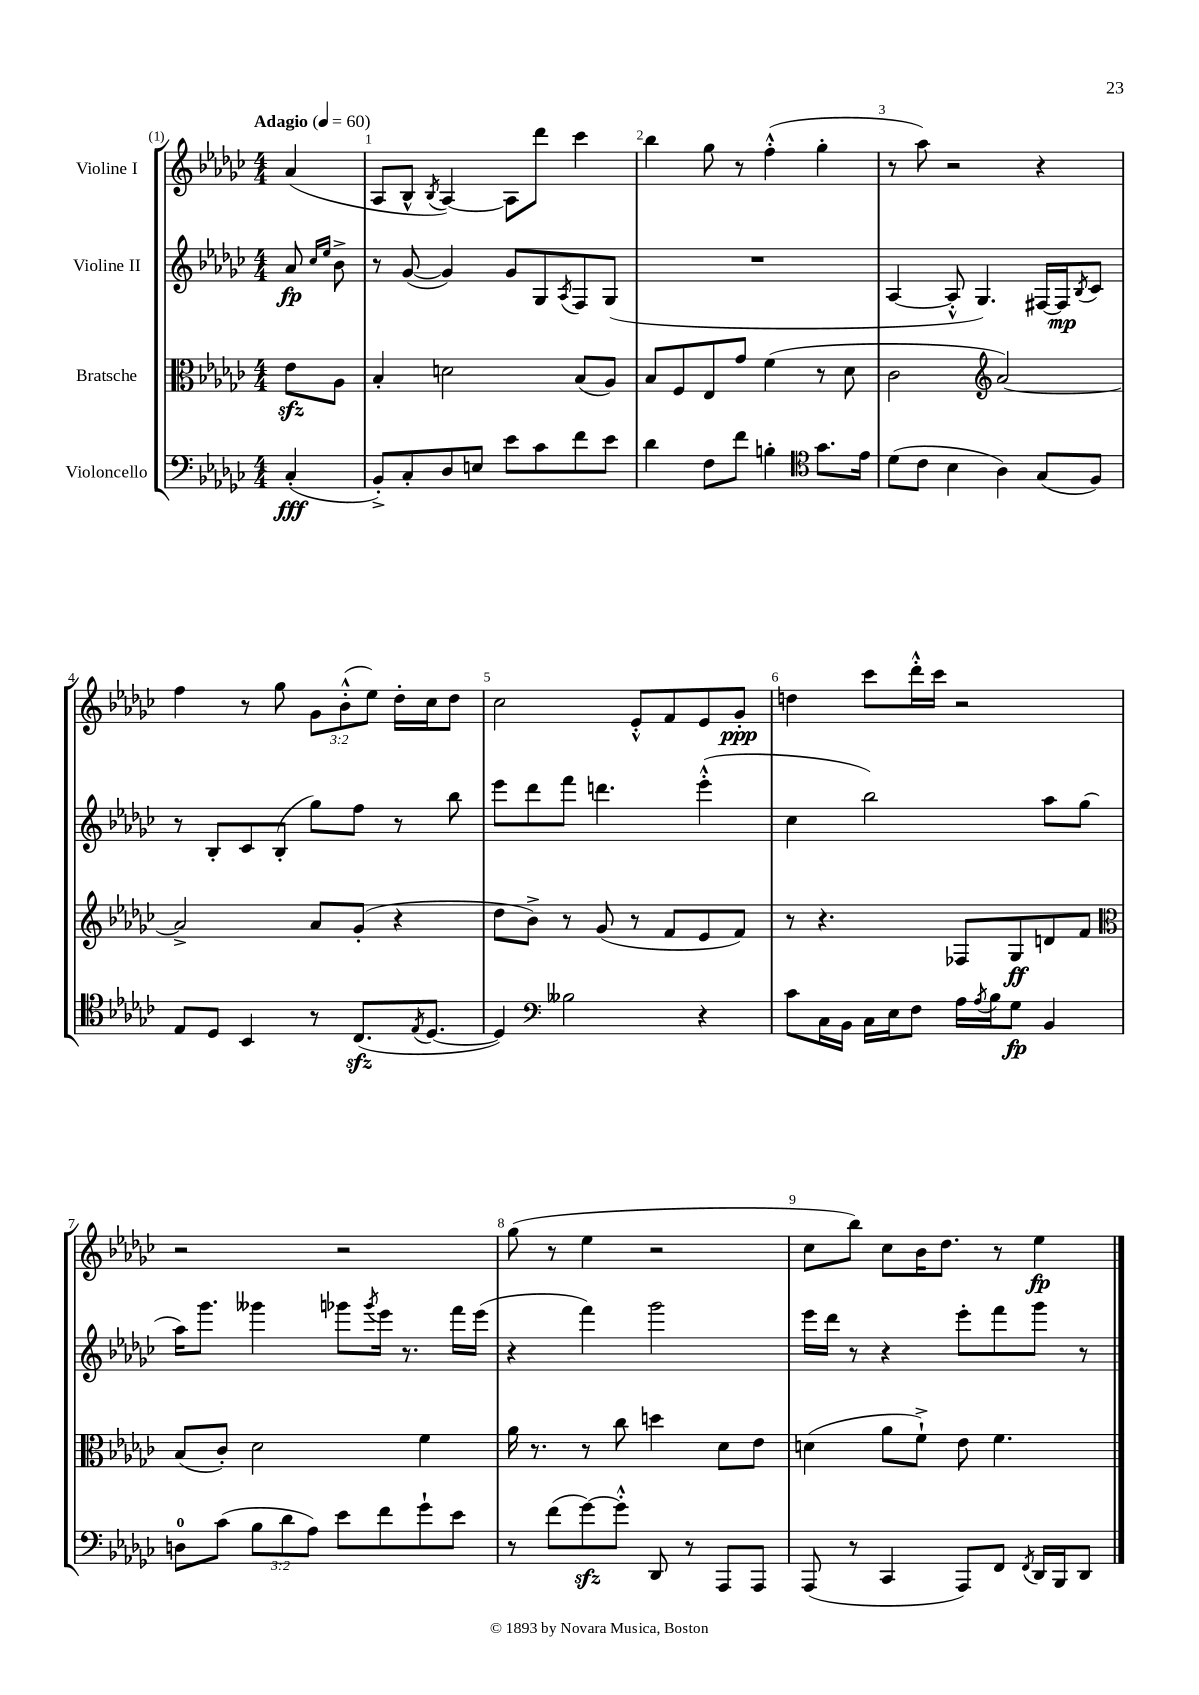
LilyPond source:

<<
\new StaffGroup <<
\new Staff = "s0" \with { instrumentName = "Violine I" } {
    \clef treble \key ges \major \numericTimeSignature \time 4/4 \override Staff.TupletNumber.text = #tuplet-number::calc-fraction-text \partial 4 \tempo "Adagio" 4 = 60
    aes'4( |
    aes8 bes8-^ \acciaccatura { bes8 } aes4~) aes8 des'''8 ces'''4 |
    bes''4 ges''8 r8 f''4-.-^( ges''4-. |
    r8 aes''8) r2 r4 |
    f''4 r8 ges''8 \tuplet 3/2 { ges'8 bes'8-.-^( ees''8) } des''16-. ces''16 des''8 |
    ces''2 ees'8-.-^ f'8 ees'8 ges'8-.\ppp |
    d''4 ces'''8 des'''16-.-^ ces'''16 r2 |
    r2 r2 |
    ges''8( r8 ees''4 r2 |
    ces''8 bes''8) ces''8 bes'16 des''8. r8 ees''4\fp \bar "|." |
}
\new Staff = "s1" \with { instrumentName = "Violine II" } {
    \clef treble \key ges \major \numericTimeSignature \time 4/4 \partial 4
    aes'8\fp \grace { ces''16 ees''16 } bes'8-> |
    r8 ges'8~( ges'4) ges'8 ges8 \acciaccatura { aes8 } f8 ges8( |
    R1 |
    aes4~ aes8-.-^ ges4.) fis16~ fis16\mp \acciaccatura { bes8 } ces'8 |
    r8 bes8-. ces'8 bes8-.( ges''8) f''8 r8 bes''8 |
    ees'''8 des'''8 f'''8 d'''4. ees'''4-.-^( |
    ces''4 bes''2) aes''8 ges''8( |
    aes''16) ges'''8. geses'''4 ges'''8 \acciaccatura { ges'''8 } ees'''16 r8. f'''16 ees'''16( |
    r4 f'''4) ges'''2 |
    ees'''16 des'''16 r8 r4 ees'''8-. f'''8 ges'''8 r8 \bar "|." |
}
\new Staff = "s2" \with { instrumentName = "Bratsche" } {
    \clef alto \key ges \major \numericTimeSignature \time 4/4 \partial 4
    ees'8\sfz aes8 |
    bes4-. d'2 bes8( aes8) |
    bes8 f8 ees8 ges'8 f'4( r8 des'8 |
    ces'2 \clef treble aes'2~) |
    aes'2-> aes'8 ges'8-.( r4 |
    des''8 bes'8->) r8 ges'8( r8 f'8 ees'8 f'8) |
    r8 r4. fes8 ges8\ff d'8 f'8 |
    \clef alto bes8( ces'8-.) des'2 f'4 |
    aes'16 r8. r8 ces''8 d''4 des'8 ees'8 |
    d'4( aes'8 f'8-!->) ees'8 f'4. \bar "|." |
}
\new Staff = "s3" \with { instrumentName = "Violoncello" } {
    \clef bass \key ges \major \numericTimeSignature \time 4/4 \override Staff.TupletNumber.text = #tuplet-number::calc-fraction-text \partial 4
    ces4-.\fff( |
    bes,8-.->) ces8-. des8 e8 ees'8 ces'8 f'8 ees'8 |
    des'4 f8 f'8 b4-. \clef tenor ges'8. ees'16 |
    des'8( ces'8 bes4 aes4) ges8( f8) |
    ees8 des8 bes,4 r8 ces8.\sfz( \acciaccatura { ees8 } des8.~ |
    des4) \clef bass beses2 r4 |
    ces'8 ces16 bes,16 ces16 ees16 f8 aes16 \acciaccatura { aes8 } bes16 ges8\fp bes,4 |
    d8-0 ces'8( \tuplet 3/2 { bes8 des'8 aes8) } ees'8 f'8 ges'8-! ees'8 |
    r8 f'8( ges'8~\sfz) ges'8-.-^ des,8 r8 aes,,8 aes,,8 |
    aes,,8( r8 ces,4 aes,,8) f,8 \acciaccatura { f,8 } des,16 bes,,16 des,8 \bar "|." |
}
>>
>>
\layout { \context { \Score \override BarNumber.break-visibility = ##(#f #t #t) barNumberVisibility = #all-bar-numbers-visible } }
